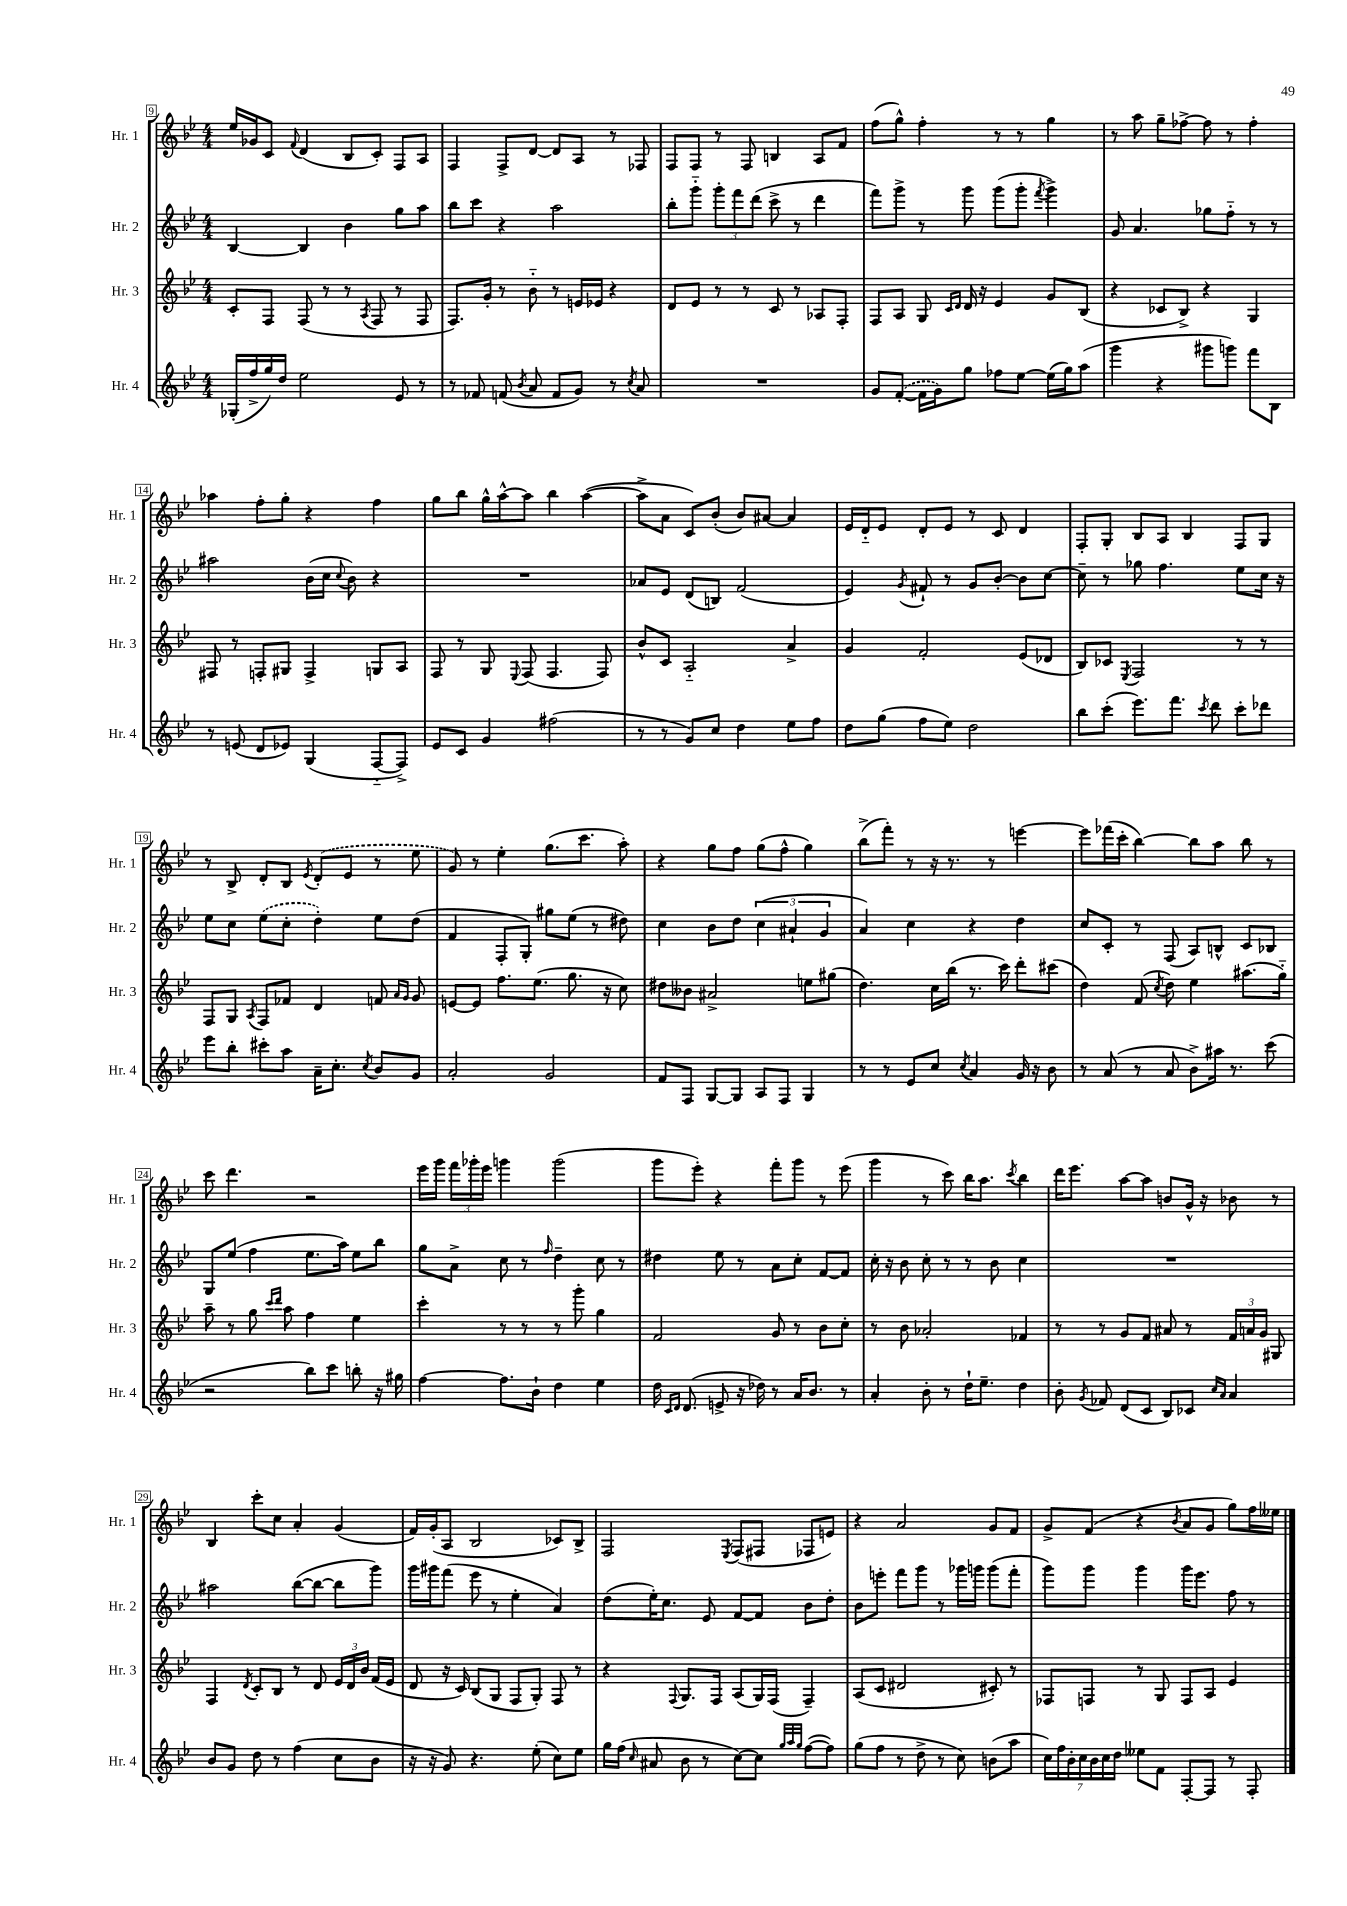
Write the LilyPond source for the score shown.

<<
\new StaffGroup <<
\new Staff = "s0" \with { instrumentName = "Hr. 1" shortInstrumentName = "Hr. 1" } {
    \clef treble \key bes \major \numericTimeSignature \time 4/4
    \autoBeamOff ees''16[ ges'16 c'8] \appoggiatura { f'8 } d'4( bes8[ c'8]-.) f8[ a8] |
    f4 f8[-> d'8]~ d'8[ a8] r8 fes8 |
    f8[ f8] r8 f8 b4 a8[ f'8] |
    f''8[( g''8]-^) f''4-. r8 r8 g''4 |
    r8 a''8 g''8[-- fes''8]~-> fes''8 r8 fes''4-. |
    aes''4 f''8[-. g''8]-. r4 f''4 |
    g''8[ bes''8] g''16[-^ a''16~-^ a''8] bes''4 a''4~( |
    a''8[-> a'8] c'8[) bes'8]-.( bes'8[) ais'8]~ ais'4 |
    ees'16[ d'16-_ ees'8] d'8[-. ees'8] r8 c'8 d'4 |
    f8[-. g8]-. bes8[ a8] bes4 f8[ g8] |
    r8 bes8-> d'8[-. bes8] \acciaccatura { ees'8 } \once \slurDashed d'8[-.( ees'8] r8 ees''8 |
    g'8) r8 ees''4-. g''8.[( c'''8.] a''8-.) |
    r4 g''8[ f''8] g''8[( f''8]-^ g''4) |
    bes''8[->( f'''8]-.) r8 r16 r8. r8 e'''4~ |
    e'''8[ fes'''16( c'''16]-. bes''4~) bes''8[ a''8] bes''8 r8 |
    c'''8 d'''4. r2 |
    ees'''16[ g'''16] \tuplet 3/2 { f'''16[ ges'''16-. ees'''16] } g'''4 g'''2( |
    g'''8[ ees'''8]-.) r4 f'''8[-. g'''8] r8 ees'''8( |
    g'''4 r8 c'''8) bes''16[ a''8.] \acciaccatura { c'''8 } bes''4 |
    d'''16[ ees'''8.] a''8[~ a''8] b'8[ g'16]-^ r16 bes'8 r8 |
    bes4 c'''8[-. c''8] a'4-. g'4( |
    f'16[) g'16-.( a8] bes2 ces'8[) bes8]-> |
    f2 \acciaccatura { ees8 } f8[( fis8] fes8[ e'8]) |
    r4 a'2 g'8[ f'8] |
    g'8[-> f'8]( r4 \acciaccatura { bes'8 } a'8[ g'8] g''8[) f''16 eeses''16] \bar "|." |
}
\new Staff = "s1" \with { instrumentName = "Hr. 2" shortInstrumentName = "Hr. 2" } {
    \clef treble \key bes \major \numericTimeSignature \time 4/4
    \autoBeamOff bes4~ bes4 bes'4 g''8[ a''8] |
    bes''8[ c'''8] r4 a''2 |
    bes''8[-. g'''8]-_ \tuplet 3/2 { g'''8[-. f'''8 d'''8]( } c'''8-> r8 d'''4 |
    f'''8[) g'''8]-> r8 g'''8 g'''8[( g'''8]-. \acciaccatura { f'''8 } g'''4->) |
    g'8 a'4. ges''8[ f''8]-_ r8 r8 |
    ais''2 bes'16[( c''16] \appoggiatura { c''8 } bes'8) r4 |
    R1 |
    aes'8[ ees'8] d'8[( b8]) f'2( |
    ees'4) \acciaccatura { g'8 } fis'8-! r8 g'8[ bes'8]~-. bes'8[ c''8]~ |
    c''8-- r8 ges''8 f''4. ees''8[ c''16] r16 |
    ees''8[ c''8] \once \slurDashed ees''8[( c''8]-. d''4-.) ees''8[ d''8]( |
    f'4 f8[-. g8]-.) gis''8[ ees''8]( r8 dis''8) |
    c''4 bes'8[ d''8] \tuplet 3/2 { c''4( ais'4-! g'4 } |
    a'4) c''4 r4 d''4 |
    c''8[ c'8]-. r8 f8( a8[) b8]-^ c'8[ bes8] |
    g8[ ees''8]( f''4 ees''8.[ a''16]) ees''8[ bes''8] |
    g''8[ a'8]-> c''8 r8 \grace { f''16 } d''4-- c''8 r8 |
    dis''4 ees''8 r8 a'8[ c''8]-. f'8[~ f'8] |
    c''16-. r16 bes'8 c''8-. r8 r8 bes'8 c''4 |
    R1 |
    ais''2 bes''8[~( bes''8]~ bes''8[ g'''8]) |
    g'''16[ gis'''16 f'''8]( ees'''8 r8 ees''4-. a'4) |
    d''8[( ees''16-.) c''8.] ees'8 f'8[~ f'8] bes'8[ d''8]-. |
    bes'8[ e'''8]-. f'''8[ g'''8] r8 ges'''16[ g'''16] g'''8[( f'''8]-. |
    g'''8[) g'''8] g'''4 g'''16[ ees'''8.] f''8 r8 \bar "|." |
}
\new Staff = "s2" \with { instrumentName = "Hr. 3" shortInstrumentName = "Hr. 3" } {
    \clef treble \key bes \major \numericTimeSignature \time 4/4
    \autoBeamOff c'8[-. f8] f8( r8 r8 \acciaccatura { a8 } f8 r8 f8 |
    f8.[) g'16]-. r8 bes'8-_ r8 e'16[ ees'16] r4 |
    d'8[ ees'8] r8 r8 c'8 r8 aes8[ f8]-. |
    f8[ a8] g8 \grace { c'16[ d'16] } d'16 r16 ees'4 g'8[ bes8]( |
    r4 ces'8[ bes8]->) r4 g4 |
    fis8 r8 f8[-. gis8] f4-> g8[ a8] |
    f8 r8 g8 \appoggiatura { ees8 } f8( f4. f8) |
    bes'8[-^ c'8] a2-_ a'4-> |
    g'4 f'2-. ees'8[( des'8] |
    bes8[) ces'8] \acciaccatura { ees8 } f2 r8 r8 |
    f8[ g8] \acciaccatura { a8 } f8[ fes'8] d'4 f'8 \grace { a'16[ g'16] } g'8 |
    e'8[~ e'8] f''8.[ ees''8.]( g''8. r16 c''8) |
    dis''8[ beses'8] ais'2-> e''8[ gis''8]( |
    d''4.) c''16[ bes''16]( r8. c'''16) d'''8[-. cis'''8]( |
    d''4) f'8( \acciaccatura { c''8 } d''8) ees''4 ais''8.[( g''16]-_) |
    a''8-- r8 g''8 \grace { c'''16[ d'''16] } a''8 f''4 ees''4 |
    c'''4-. r8 r8 r8 g'''8-. g''4 |
    f'2 g'8 r8 bes'8[ c''8]-. |
    r8 bes'8 aes'2-. fes'4 |
    r8 r8 g'8[ f'8] ais'8 r8 \tuplet 3/2 { f'16[ a'16 g'16] } gis8 |
    f4 \acciaccatura { d'8 } c'8[-. bes8] r8 d'8 \tuplet 3/2 { ees'16[ d'16 bes'16] } f'16[( ees'16] |
    d'8 r16 c'16) bes8[( g8] f8[ g8]-.) f8 r8 |
    r4 \appoggiatura { f8 } g8.[ f16] a8[( g16) f16]( f4--) |
    a8[( c'8] dis'2 cis'8-.) r8 |
    fes8[ f8] r8 g8 f8[ a8] ees'4 \bar "|." |
}
\new Staff = "s3" \with { instrumentName = "Hr. 4" shortInstrumentName = "Hr. 4" } {
    \clef treble \key bes \major \numericTimeSignature \time 4/4
    \autoBeamOff ges16[-.( f''16-> g''16) d''16] ees''2 ees'8 r8 |
    r8 fes'8 f'8( \acciaccatura { bes'8 } a'8 f'8[ g'8]) r8 \acciaccatura { c''8 } a'8 |
    R1 |
    g'8[ \once \slurDashed f'8]~-.( f'16[ g'16) g''8] fes''8[ ees''8]~ ees''16[( g''16) a''8]( |
    g'''4 r4 gis'''8[ g'''8]) f'''8[ bes8] |
    r8 e'8( d'8[ ees'8]) g4( f8[~-_ f8]->) |
    ees'8[ c'8] g'4 fis''2( |
    r8 r8 g'8[) c''8] d''4 ees''8[ f''8] |
    d''8[ g''8]( f''8[ ees''8]) d''2 |
    bes''8[ c'''8]-.( ees'''8.[) f'''8.] \acciaccatura { c'''8 } d'''8 c'''8[-. des'''8] |
    ees'''8[ bes''8]-. cis'''8[-. a''8] a'16[-- c''8.]-. \acciaccatura { c''8 } bes'8[ g'8] |
    a'2-. g'2 |
    f'8[ f8] g8[~ g8] a8[ f8] g4 |
    r8 r8 ees'8[ c''8] \acciaccatura { c''8 } a'4 g'16 r16 bes'8 |
    r8 a'8( r8 a'8 bes'8[->) ais''16] r8. c'''8( |
    r2 bes''8[) c'''8] b''8-. r16 gis''16 |
    f''4~ f''8.[ bes'16]-! d''4 ees''4 |
    d''16 \grace { c'16[ d'16] } d'8.( e'8-> r16 des''16) r8 a'16[ bes'8.] r8 |
    a'4-. bes'8-. r8 d''16[-! ees''8.]-- d''4 |
    bes'8-. \acciaccatura { g'8 } fes'8 d'8[( c'8] bes8[) ces'8] \grace { c''16[ a'16] } a'4 |
    bes'8[ g'8] d''8 r8 f''4( c''8[ bes'8] |
    r16 r16 g'8) r4. ees''8-.( c''8[) ees''8] |
    g''16[ f''16]( \grace { c''16 } ais'8 bes'8 r8 c''8[~) c''8] \grace { g''32[ a''32 g''32] } f''8[~( f''8]) |
    g''8[( f''8] r8 d''8-> r8 c''8) b'8[( a''8] |
    \tuplet 7/4 { c''16[) f''16 bes'16-. c''16 bes'16 c''16 d''16] } eeses''8[ f'8] f8[~-. f8] r8 f8-. \bar "|." |
}
>>
>>
\layout { \context { \Score currentBarNumber = #9 \override BarNumber.stencil = #(make-stencil-boxer 0.1 0.3 ly:text-interface::print) } }
